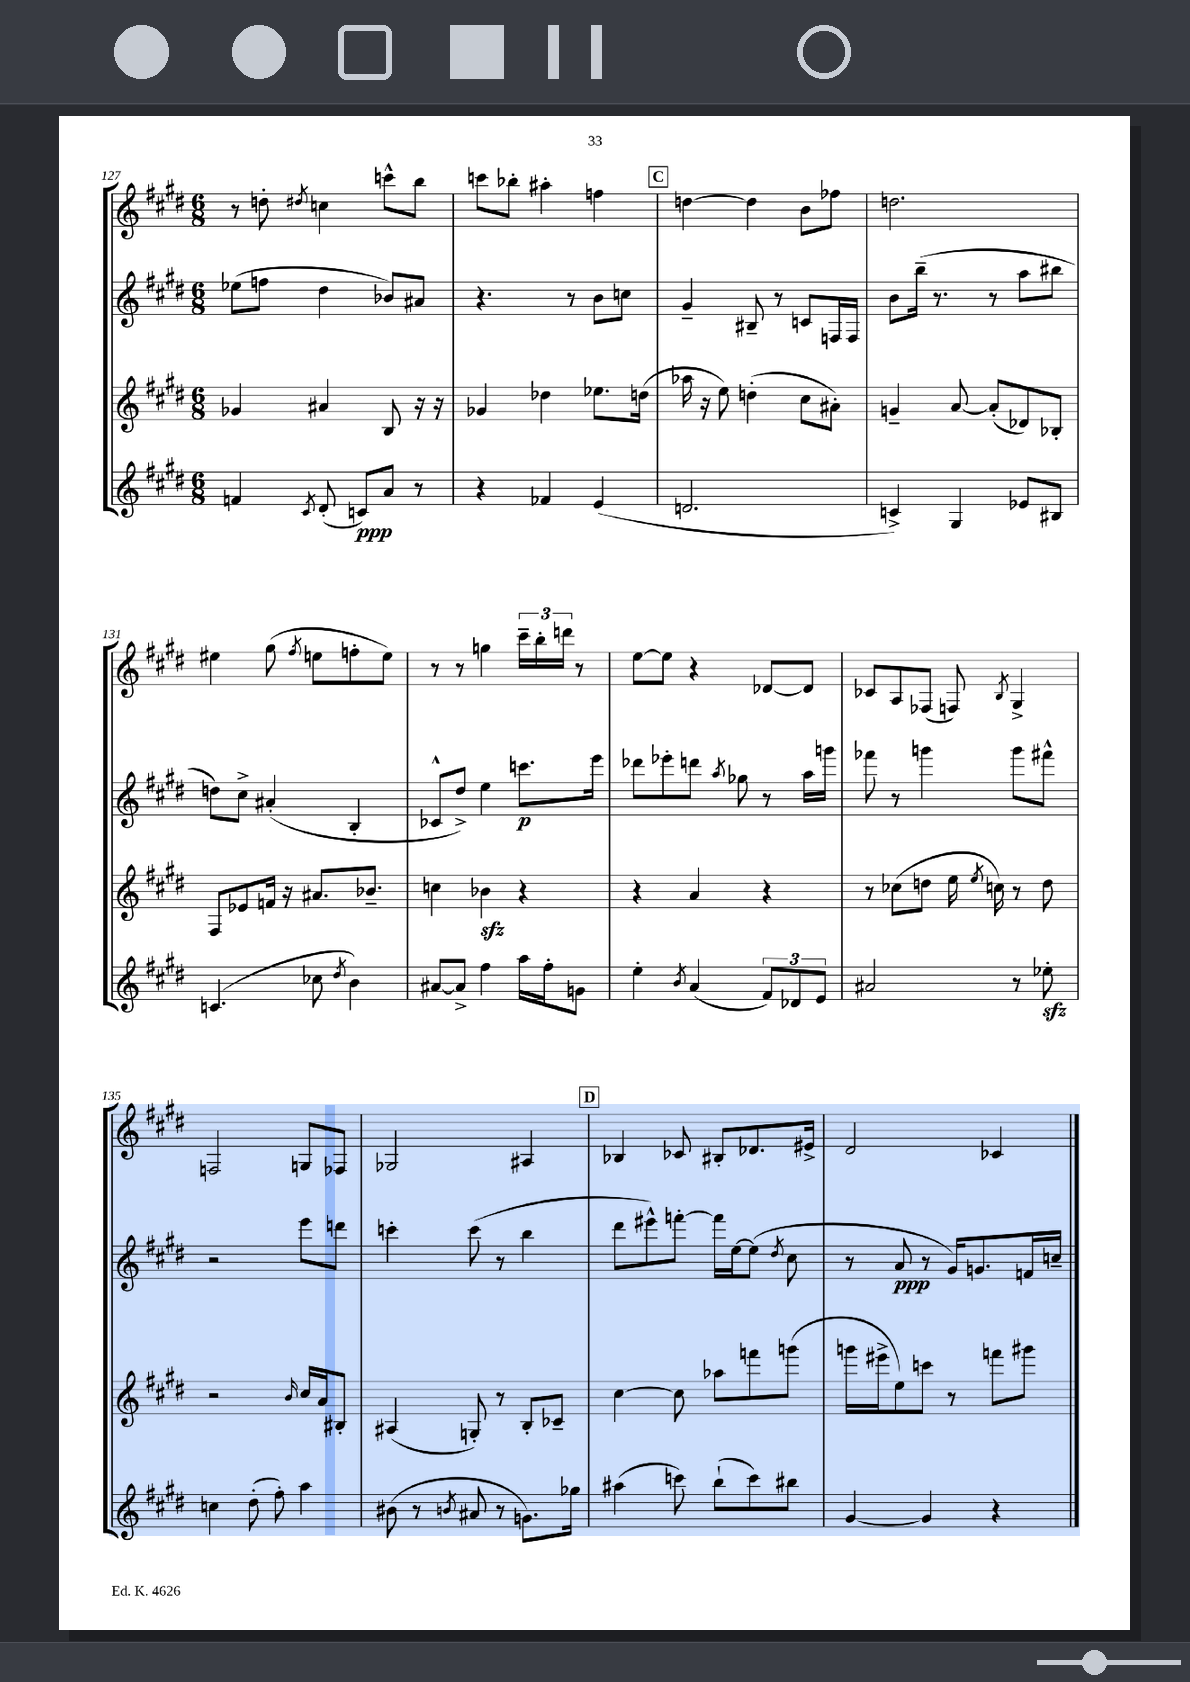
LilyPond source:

<<
\new StaffGroup <<
\new Staff = "s0" {
    \clef treble \key e \major \numericTimeSignature \time 6/8
    \autoBeamOff r8 d''8-. \acciaccatura { dis''8 } c''4 c'''8[-^ b''8] |
    c'''8[ bes''8]-. ais''4-. f''4 |
    \mark \markup { \box "C" } d''4~ d''4 b'8[ fes''8] |
    d''2. |
    eis''4 gis''8( \acciaccatura { fis''8 } e''8[ f''8-. e''8]) |
    r8 r8 g''4 \tuplet 3/2 { cis'''16[-- b''16-. d'''16] } r8 |
    e''8[~ e''8] r4 des'8[~ des'8] |
    ces'8[ a8 fes8]( f8) \acciaccatura { b8 } gis4-> |
    f2 g8[ fes8] |
    ges2 ais4 |
    \mark \markup { \box "D" } bes4 ces'8 bis8[-. des'8. eis'16]-> |
    dis'2 ces'4 \bar "|." |
}
\new Staff = "s1" {
    \clef treble \key e \major \numericTimeSignature \time 6/8
    \autoBeamOff ees''8[( f''8] dis''4 bes'8[) ais'8] |
    r4. r8 b'8[ c''8] |
    \mark \markup { \box "C" } gis'4-- bis8-- r8 c'8[ f16 f16] |
    b'8[ b''16]--( r8. r8 a''8[ bis''8] |
    d''8[) cis''8]-> ais'4-.( b4-. |
    ces'8[-^ dis''8]->) e''4 c'''8.[\p e'''16] |
    des'''8[ ees'''8-. d'''8] \acciaccatura { a''8 } ges''8 r8 a''16[ g'''16] |
    fes'''8 r8 g'''4 g'''8[ fis'''8]-^ |
    r2 e'''8[ d'''8] |
    c'''4-. c'''8( r8 b''4 |
    \mark \markup { \box "D" } dis'''8[ eis'''8-^) f'''8]~-. f'''16[ e''16~ e''8]( \acciaccatura { dis''8 } cis''8 |
    r8 a'8\ppp r8 gis'16[) g'8. f'16 c''16]-- \bar "|." |
}
\new Staff = "s2" {
    \clef treble \key e \major \numericTimeSignature \time 6/8
    \autoBeamOff ges'4 ais'4 b8 r16 r16 |
    ges'4 des''4 ees''8.[ d''16]( |
    \mark \markup { \box "C" } aes''16 r16 e''8) d''4-.( cis''8[ ais'8]-.) |
    g'4-- a'8~ a'8[-.( des'8) bes8]-. |
    fis8[ ees'8 f'16] r16 ais'8.[ bes'8.]-- |
    c''4 bes'4\sfz r4 |
    r4 a'4 r4 |
    r8 ces''8[( d''8] e''16 \acciaccatura { e''8 } c''16) r8 d''8 |
    r2 \grace { b'16 } cis''16[ a'16 bis8]-. |
    ais4( g8-.) r8 b8[-. ces'8]-- |
    \mark \markup { \box "D" } cis''4~ cis''8 aes''8[ f'''8 g'''8]( |
    g'''16[ eis'''16-> e''8) c'''8] r8 f'''8[ gis'''8] \bar "|." |
}
\new Staff = "s3" {
    \clef treble \key e \major \numericTimeSignature \time 6/8
    \autoBeamOff f'4 \acciaccatura { cis'8 } dis'8-.( c'8[\ppp) a'8] r8 |
    r4 fes'4 e'4( |
    \mark \markup { \box "C" } d'2. |
    c'4->) gis4 ees'8[ bis8] |
    c'4.( ces''8 \acciaccatura { dis''8 } b'4) |
    ais'8[~ ais'8]-> fis''4 a''16[ fis''16-. g'8] |
    e''4-. \acciaccatura { b'8 } a'4( \tuplet 3/2 { fis'8[) des'8 e'8] } |
    ais'2 r8 ees''8-.\sfz |
    c''4 dis''8-.( fis''8-.) a''4 |
    bis'8( r8 \acciaccatura { b'8 } ais'8 r8 g'8.[) ges''16] |
    \mark \markup { \box "D" } ais''4( c'''8) b''8[-!( c'''8) bis''8] |
    gis'4~ gis'4 r4 \bar "|." |
}
>>
>>
\layout { \context { \Score currentBarNumber = #127 } }
